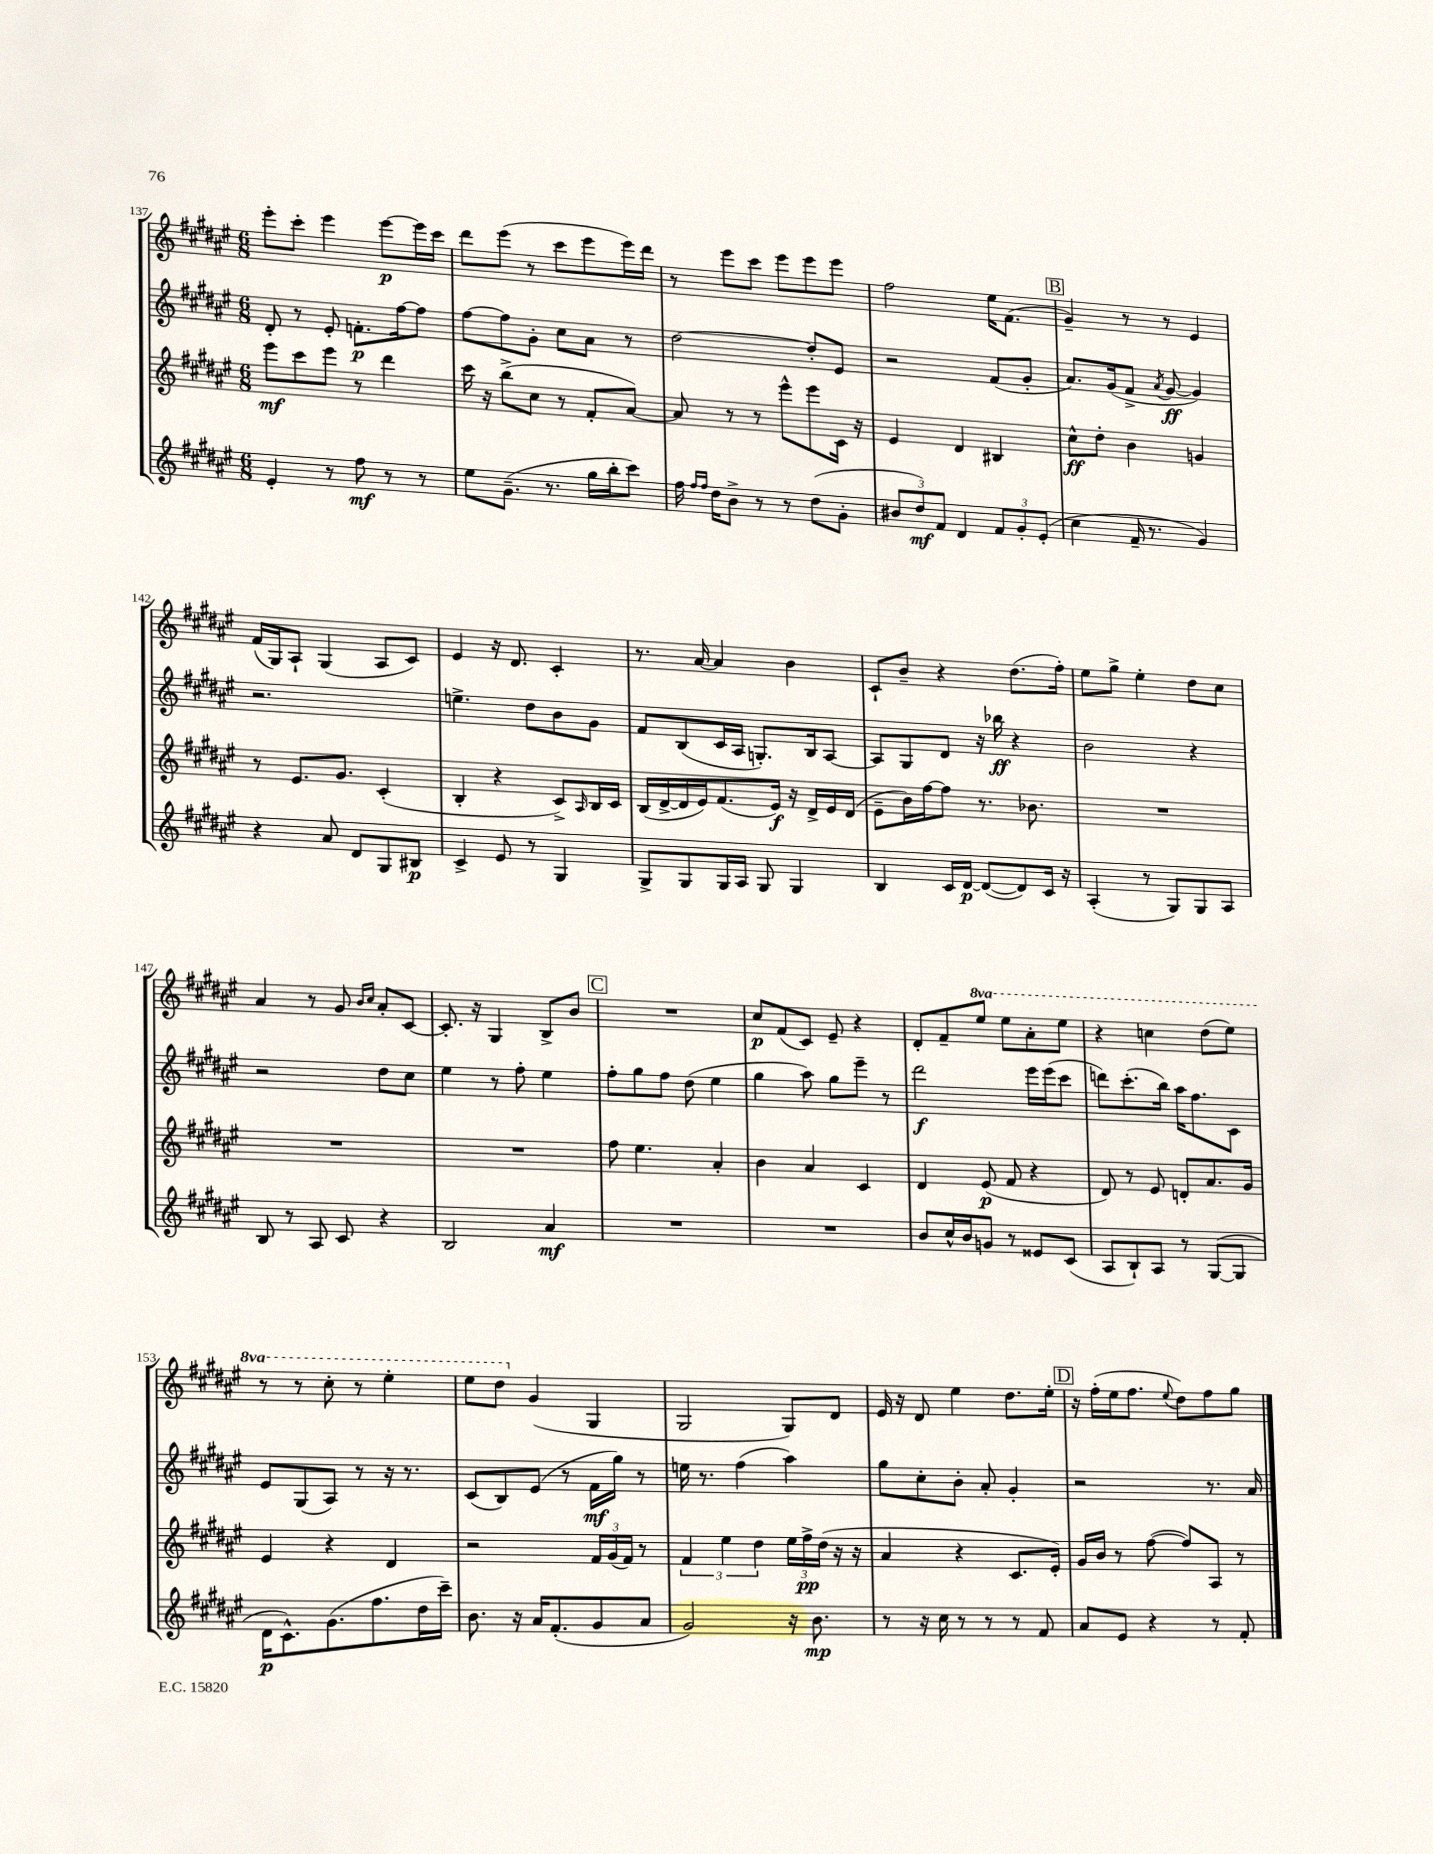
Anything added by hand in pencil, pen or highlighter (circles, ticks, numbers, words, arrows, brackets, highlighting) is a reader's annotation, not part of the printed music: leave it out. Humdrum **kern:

**kern	**kern	**kern	**kern
*staff4	*staff3	*staff2	*staff1
*clefG2	*clefG2	*clefG2	*clefG2
*k[f#c#g#d#a#e#]	*k[f#c#g#d#a#e#]	*k[f#c#g#d#a#e#]	*k[f#c#g#d#a#e#]
*M6/8	*M6/8	*M6/8	*M6/8
4e#'/	8eee#\L	8d#'/	8eee#'\L
.	8ccc#\	8r	8ccc#'\J
8r	8eee#\J	8e#'/	4eee#\
8ff#\	8r	8.f'\L	.
8r	4ddd#\	.	[8eee#\L
.	.	[16ff#\k	.
8r	.	8ff#\]J	16eee#\]L
.	.	.	16ccc#\JJ
=	=	=	=
8ee#\L	16ccc#\	[8ff#\L	8ddd#\L
.	16r	.	.
(8.g#~\J	(8bb^\L	8ff#\]	(8eee#\J
.	8cc#\J	8g#'\J	8r
8.r	.	.	.
.	8r	8cc#\L	8ccc#\L
16gg#\LL	8f#'/L	8a#\J	8eee#\
16bb'\J	.	.	.
8ccc#\J)	[8a#/J)	8r	16eee#\L)
.	.	.	16ddd#\JJ
=	=	=	=
16ff#\	8a#/]	[2dd#\	8r
16qqff#/LL	.	.	.
16qqff#/JJ	.	.	.
16dd#\LK	.	.	.
8b^\J	8r	.	8eee#\L
8r	8r	.	8ccc#\J
8r	8eee#^^\L	.	8eee#\L
(8dd#\L	8eee#\	8dd#'/]L	8eee#\
8g#'\J	16c#\Jk	8e#/J	8eee#\J
.	16r	.	.
=	=	=	=
12b#/L	4e#/	2r	2ff#\
12dd#/)	.	.	.
12f#/J	.	.	.
4d#/	4d#/	.	.
12f#/L	4B#/	(8f#/L	16ee#\LK
.	.	.	(8.f#\J
12g#'/	.	.	.
.	.	8g#'/J	.
(12e#'/J	.	.	.
=	=	=	=
4cc#\	8cc#^^\L	8.a#/L)	4g#~/)
.	8dd#'\J	.	.
.	.	(16g#/k	.
16f#~/	4b\	8f#^/J	8r
8.r	.	.	.
.	.	8qa#/	.
.	.	[8g#/	8r
4g#/)	4g/	4g#/])	4e#/
=	=	=	=
4r	8r	2.r	(16f#/LL
.	.	.	16G#/J)
.	8.e#/L	.	8A#`/J
8a#/	.	.	(4G#/
.	8.g#/J	.	.
8d#/L	.	.	.
8G#/	(4c#'/	.	8A#/L
8B#/J	.	.	8c#/J)
=	=	=	=
4c#^/	4B'/	4.ee^\	4e#/
8e#/	4r	.	16r
.	.	.	8.d#/
8r	.	8dd#\L	.
4G#/	8c#^/L)	8b\	4c#'/
.	16qqA#/	.	.
.	16B/L	8g#\J	.
.	16c#/JJ	.	.
=	=	=	=
8G#^/L	(16B/LL	8f#/L	8.r
.	[16d#^/	.	.
8G#/	16d#/]	(8B/	.
.	16e#/J)	.	[16a#/
16G#/L	(8.f#/	16c#/L	4a#/]
16A#/JJ	.	16A#/JJ	.
8G#/	.	8.G'/L)	.
.	16e#/Jk)	.	.
4G#/	16r	.	4b\
.	16d#^/LL	16B/k	.
.	16e#/	[8A#/J	.
.	(16d#/JJ	.	.
=	=	=	=
4B/	8e#~\L	8A#/]L	8c#`/L
.	16b\L)	8G#/	8b~/J
.	[16ff#\J	.	.
16c#/LL	8ff#\]J	8d#/J	4r
[16d#/JJ	.	.	.
(8d#/_L	8.r	16r	.
.	.	16bb-\	.
8d#/])	.	4r	(8.dd#\L
.	8.b-\	.	.
16c#/Jk	.	.	.
16r	.	.	16ff#'\Jk)
=	=	=	=
(4A#'/	2.r	2b\	8ee#\L
.	.	.	8gg#^\J
8r	.	.	4ee#'\
8G#/L)	.	.	.
8G#/	.	4r	8dd#\L
8A#/J	.	.	8cc#\J
=	=	=	=
8B/	2.r	2r	4a#/
8r	.	.	.
8A#/	.	.	8r
8c#/	.	.	8g#/
.	.	.	16qqb/LL
.	.	.	16qqcc#/JJ
4r	.	8dd#\L	8a#'/L
.	.	8cc#\J	[8c#/J
=	=	=	=
2B/	2.r	4ee#\	8.c#'/]
.	.	.	16r
.	.	8r	4G#/
.	.	8ff#'\	.
4a#/	.	4ee#\	8B^/L
.	.	.	8b/J
=	=	=	=
2.r	8ff#\	8ff#'\L	2.r
.	4.ee#\	8gg#\	.
.	.	8ff#\J	.
.	.	(8dd#\	.
.	4a#'/	4ee#\	.
=	=	=	=
2.r	4b\	4gg#\	8cc#/L
.	.	.	(8f#/
.	4a#/	8aa#\)	8c#/J)
.	.	8gg#\L	8e#~/
.	4c#/	8eee#~\J	4r
.	.	8r	.
=	=	=	=
8b/L	4d#/	2ddd#\	8d#'/L
16cc#^^/L	.	.	8f#~/
16b/J	.	.	.
8g/J	(8e#/	.	8eee#/J
8r	8f#/	.	8eee#\L
8e##/L	4r	16eee#\LL	8aa#'\
.	.	(16eee#\J	.
(8c#/J	.	8ccc#\J	8eee#\J
=	=	=	=
8A#/L	8d#/)	8ddd\L)	4r
8B`/)	8r	(8.ccc#'\	.
8A#/J	8e#/	.	4ccc\
.	.	16bb\Jk)	.
8r	8d'/L	16aa#\LK	.
.	.	8.ff#\	.
([8G#/L	8.a#/	.	(8ddd#\L
8G#/]J	.	8c#\J	8eee#\J)
.	16g#/Jk	.	.
=	=	=	=
16d#\LK	4e#/	8e#/L	8r
8.c#^^\)	.	.	.
.	.	(8G#/	8r
(8.g#\	4r	8A#/J)	8ccc#'\
.	.	8r	8r
8.ff#\	.	.	.
.	4d#/	16r	4eee#'\
.	.	8.r	.
16dd#\L	.	.	.
16ccc#~\JJ)	.	.	.
=	=	=	=
8.b\	2r	(8c#/L	8eee#\L
.	.	8B/)	8ddd#\J
16r	.	.	.
16a#/LK	.	(8e#/J	(4g#/
(8.f#'/	.	.	.
.	.	8r	.
8g#/	24f#/LL	16f#\LL	4G#/
.	(24g#/	.	.
.	.	16gg#\JJ)	.
.	24f#/JJ)	.	.
8a#/J	8r	8r	.
=	=	=	=
2g#/)	6f#/	16ee\	2G#/
.	.	8.r	.
.	6ee#\	.	.
.	.	(4ff#\	.
.	6dd#\	.	.
16r	24ee#\LL	4aa#\)	8G#/L)
.	24ff#^\	.	.
8.b\	.	.	.
.	(24dd#\JJ	.	.
.	16r	.	8d#/J
.	16r	.	.
=	=	=	=
8r	4a#/	8gg#\L	16e#/
.	.	.	16r
16r	.	8cc#'\	8d#/
16cc#\	.	.	.
8r	4r	8b'\J	4ee#\
8r	.	8a#'/	.
8r	8.c#/L	4g#'/	8.dd#\L
8f#/	.	.	.
.	16e#'/Jk)	.	16ee#'\Jk
=	=	=	=
8a#/L	16g#/LL	2r	16r
.	16b/JJ	.	(16ff#'\LL
8e#/J	8r	.	16ee#\J
.	.	.	8.ff#\J
4r	([8ff#\	.	.
.	.	.	8qqee#/
.	8ff#/]L)	.	8dd#\L)
8r	8A#/J	8.r	8ff#\
8f#'/	8r	.	8gg#\J
.	.	16a#/	.
==	==	==	==
*-	*-	*-	*-
